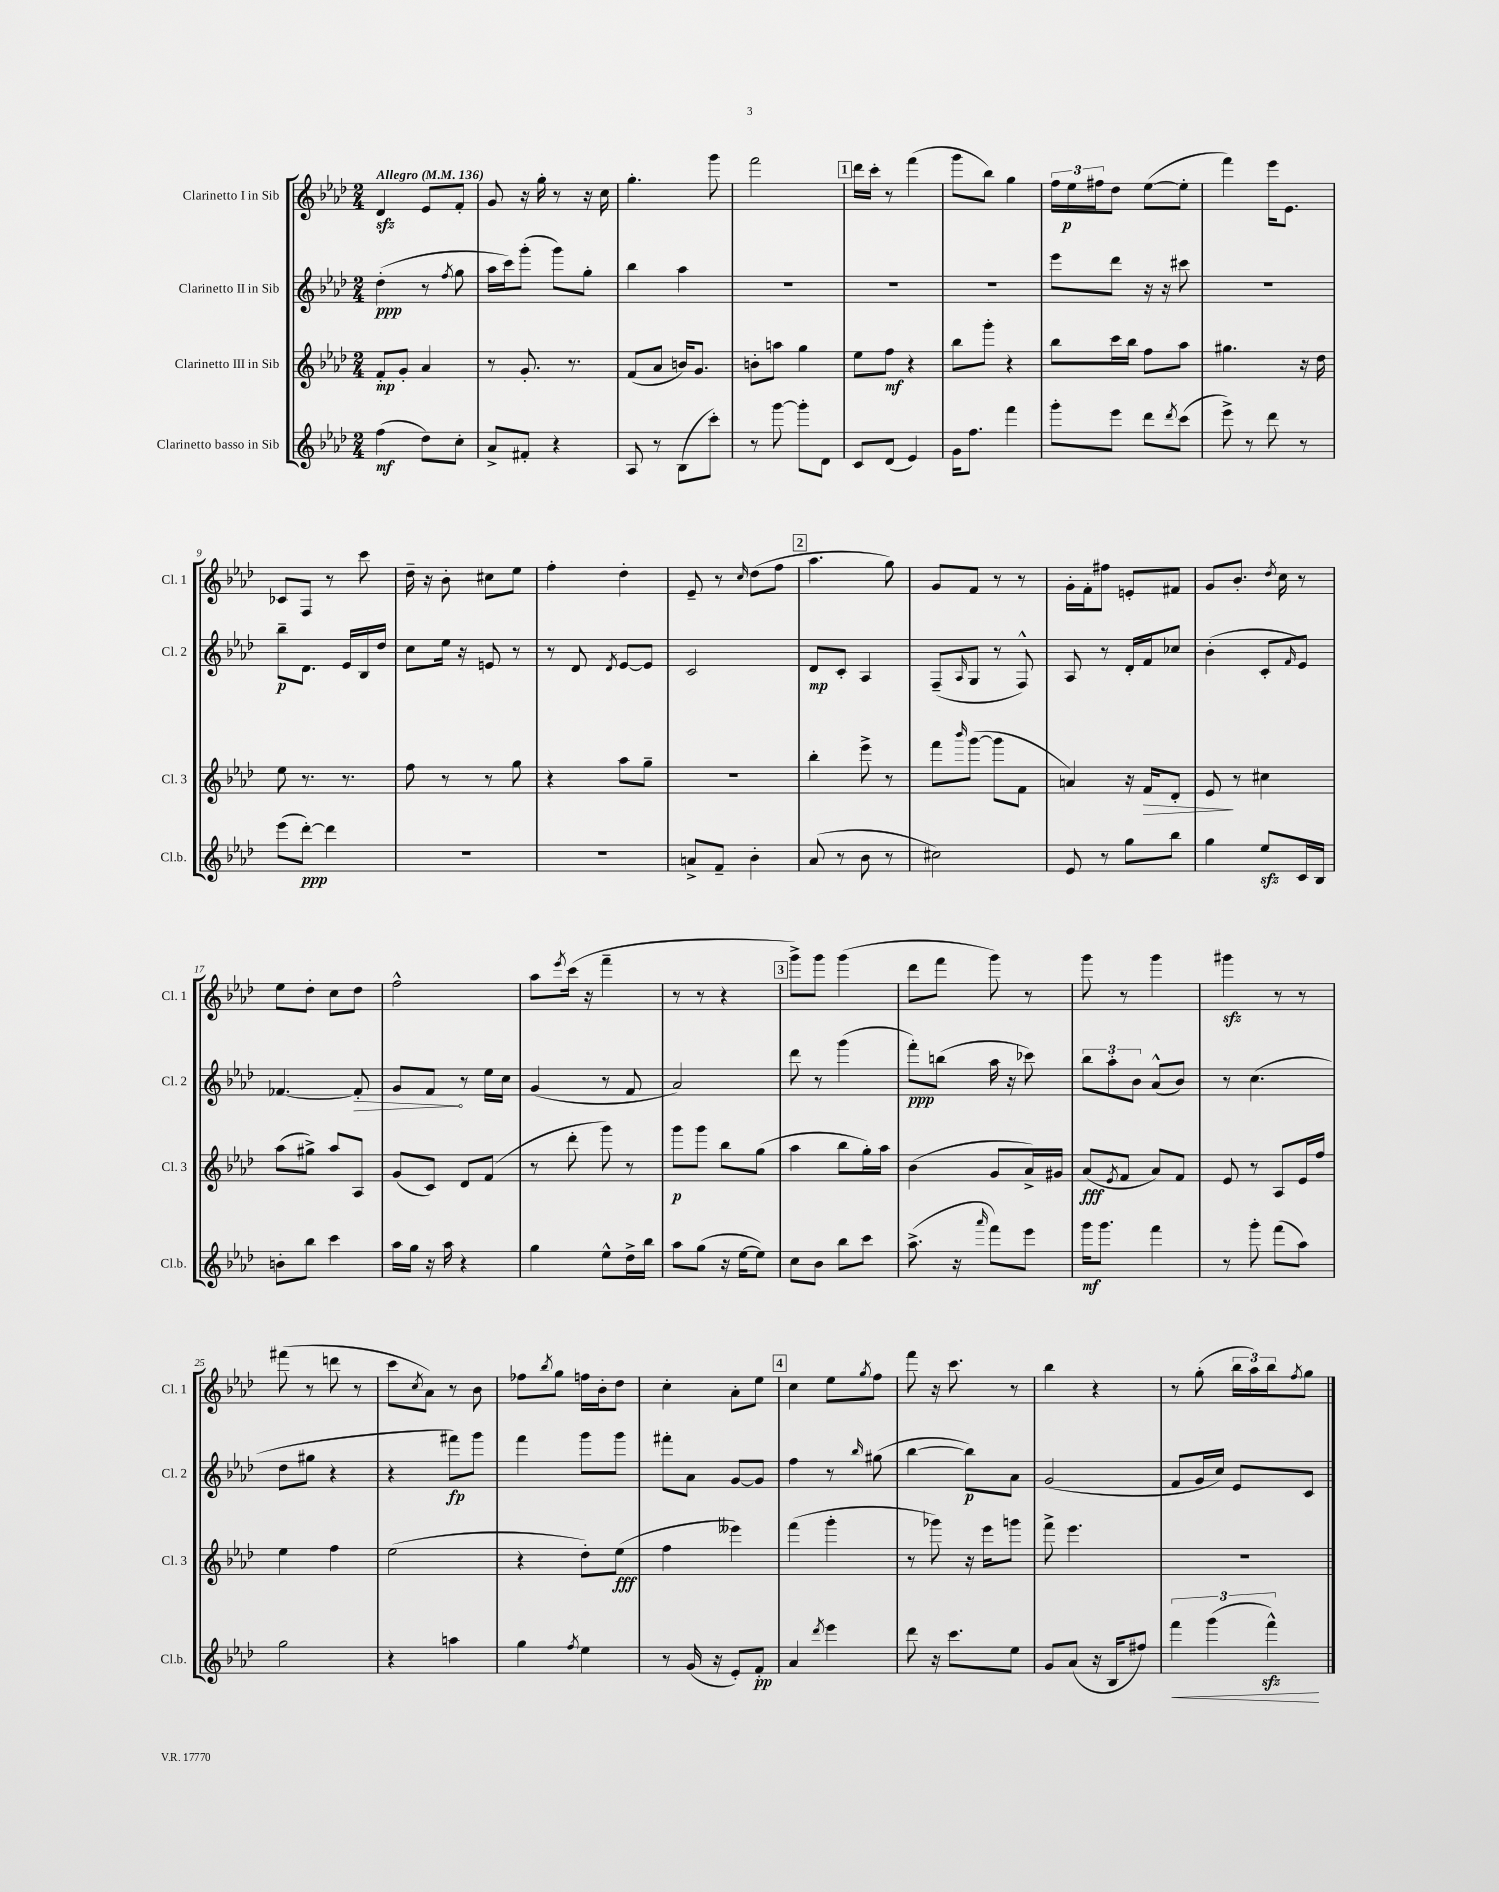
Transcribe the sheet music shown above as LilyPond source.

<<
\new StaffGroup <<
\new Staff = "s0" \with { instrumentName = "Clarinetto I in Sib" shortInstrumentName = "Cl. 1" } {
    \clef treble \key aes \major \numericTimeSignature \time 2/4 \tempo "Allegro" 4 = 136
    des'4\sfz ees'8 f'8-. |
    g'8 r16 g''16-. r8 r16 c''16 |
    g''4.-. g'''8 |
    f'''2 |
    \mark \markup { \box "1" } des'''16 c'''16-. r8 f'''4( |
    g'''8 bes''8) g''4 |
    \tuplet 3/2 { f''16 ees''16\p fis''16 } des''8 ees''8~( ees''8-. |
    f'''4) ees'''16 ees'8. |
    ces'8 f8 r8 c'''8 |
    des''16-- r16 bes'8-. cis''8 ees''8 |
    f''4-. des''4-. |
    ees'8-- r8 \grace { c''16 } des''8( f''8 |
    \mark \markup { \box "2" } aes''4. g''8) |
    g'8 f'8 r8 r8 |
    g'16-. f'16-. fis''8 e'8-. fis'8 |
    g'8 bes'8.-. \acciaccatura { des''8 } c''16 r8 |
    ees''8 des''8-. c''8 des''8 |
    f''2-^ |
    aes''8 \acciaccatura { ees'''8 } c'''16( r16 f'''4-- |
    r8 r8 r4 |
    \mark \markup { \box "3" } g'''8->) g'''8 g'''4( |
    des'''8 f'''8 g'''8) r8 |
    g'''8 r8 g'''4 |
    gis'''4\sfz r8 r8 |
    fis'''8( r8 d'''8 r8 |
    c'''8 \acciaccatura { c''8 } aes'8) r8 bes'8 |
    fes''8 \acciaccatura { bes''8 } g''8 f''16 bes'16-. des''8 |
    c''4-. aes'8-. ees''8 |
    \mark \markup { \box "4" } c''4 ees''8 \acciaccatura { g''8 } f''8 |
    f'''8 r16 c'''8. r8 |
    bes''4 r4 |
    r8 g''8-.( \tuplet 3/2 { bes''16 aes''16) bes''16 } \acciaccatura { f''8 } g''8 \bar "|." |
}
\new Staff = "s1" \with { instrumentName = "Clarinetto II in Sib" shortInstrumentName = "Cl. 2" } {
    \clef treble \key aes \major \numericTimeSignature \time 2/4
    des''4-.\ppp( r8 \acciaccatura { f''8 } g''8 |
    aes''16 c'''16) g'''8-.( g'''8) g''8-. |
    bes''4 aes''4 |
    R2 |
    \mark \markup { \box "1" } R2 |
    R2 |
    ees'''8 des'''8 r16 r16 cis'''8 |
    r2 |
    bes''8--\p des'8. ees'16 bes16 des''16 |
    c''8 ees''16 r16 e'8 r8 |
    r8 des'8 \acciaccatura { des'8 } ees'8~ ees'8 |
    c'2 |
    \mark \markup { \box "2" } des'8\mp c'8-. aes4 |
    f8--( \grace { aes16 } g8 r8 f8-^) |
    aes8 r8 des'16-. f'16 ces''8 |
    bes'4-.( c'8-. \grace { f'16 } ees'8) |
    fes'4.~ \once \override Hairpin.circled-tip = ##t fes'8-.\> |
    g'8 f'8\! r8 ees''16 c''16 |
    g'4( r8 f'8 |
    aes'2) |
    \mark \markup { \box "3" } des'''8 r8 g'''4( |
    f'''8-.\ppp) b''8( aes''16 r16 ces'''8) |
    \tuplet 3/2 { bes''8 aes''8-. bes'8 } aes'8-^( bes'8) |
    r8 c''4.( |
    des''8 gis''8 r4 |
    r4 fis'''8\fp) g'''8 |
    f'''4 g'''8 g'''8 |
    fis'''8-. aes'8 g'8~ g'8 |
    \mark \markup { \box "4" } f''4 r8 \grace { bes''16 } gis''8( |
    bes''4~ bes''8\p) aes'8 |
    g'2( |
    f'8 g'16 c''16) ees'8 c'8 \bar "|." |
}
\new Staff = "s2" \with { instrumentName = "Clarinetto III in Sib" shortInstrumentName = "Cl. 3" } {
    \clef treble \key aes \major \numericTimeSignature \time 2/4
    f'8-.\mp g'8-. aes'4 |
    r8 g'8.-. r8. |
    f'8( aes'8 b'16) g'8. |
    b'8-. a''8 g''4 |
    \mark \markup { \box "1" } ees''8 f''8\mf r4 |
    bes''8 g'''8-. r4 |
    bes''8 c'''16 bes''16 f''8 aes''8 |
    gis''4. r16 des''16 |
    ees''8 r8. r8. |
    f''8 r8 r8 g''8 |
    r4 aes''8 g''8-- |
    R2 |
    \mark \markup { \box "2" } bes''4-. ees'''8-> r8 |
    f'''8 \grace { bes'''16 } g'''8~( g'''8 f'8 |
    a'4) r16 f'16\> des'8-. |
    ees'8\! r8 cis''4 |
    aes''8( gis''8->) aes''8 aes8 |
    g'8( c'8) des'8 f'8( |
    r8 des'''8-. g'''8) r8 |
    g'''8\p g'''8 bes''8 g''8( |
    \mark \markup { \box "3" } aes''4 bes''8 g''16-.) aes''16 |
    bes'4( g'8 aes'16->) gis'16 |
    aes'8\fff( \acciaccatura { ees'8 } f'8 aes'8) f'8 |
    ees'8 r8 aes8 ees'16 f''16 |
    ees''4 f''4 |
    ees''2( |
    r4 des''8-.) ees''8\fff( |
    f''4 eeses'''4) |
    \mark \markup { \box "4" } f'''4( g'''4-. |
    r8 ges'''8) r16 ees'''16 g'''8 |
    f'''8-> ees'''4. |
    r2 \bar "|." |
}
\new Staff = "s3" \with { instrumentName = "Clarinetto basso in Sib" shortInstrumentName = "Cl.b." } {
    \clef treble \key aes \major \numericTimeSignature \time 2/4
    f''4\mf( des''8) c''8-. |
    aes'8-> fis'8-. r4 |
    aes8 r8 bes8( c'''8-.) |
    r8 g'''8~ g'''8-. des'8 |
    \mark \markup { \box "1" } c'8 des'8( ees'4) |
    g'16 f''8. f'''4 |
    g'''8-. ees'''8 des'''8 \acciaccatura { des'''8 } c'''8( |
    ees'''8->) r8 des'''8 r8 |
    ees'''8( des'''8~-.\ppp) des'''4 |
    R2 |
    R2 |
    a'8-> f'8-- bes'4-. |
    \mark \markup { \box "2" } aes'8( r8 bes'8 r8 |
    cis''2) |
    ees'8 r8 g''8 bes''8 |
    g''4 ees''8\sfz c'16 bes16 |
    b'8-. bes''8 c'''4 |
    aes''16 g''16 r16 aes''16 r4 |
    g''4 ees''8-^ des''16-> bes''16 |
    aes''8 g''8( r16 ees''16~ ees''8) |
    \mark \markup { \box "3" } c''8 bes'8 bes''8 c'''8 |
    aes''8.->( r16 \grace { aes'''16 } f'''8) ees'''8 |
    g'''16\mf g'''8. f'''4 |
    r8 g'''8-. f'''8( aes''8) |
    g''2 |
    r4 a''4 |
    g''4 \acciaccatura { f''8 } ees''4 |
    r8 g'16( r16 ees'8-.) f'8-.\pp |
    \mark \markup { \box "4" } aes'4 \acciaccatura { des'''8 } ees'''4 |
    des'''8 r16 c'''8. ees''8 |
    g'8 aes'8( r16 bes16 fis''8) |
    \tuplet 3/2 { f'''4\< g'''4( f'''4-^\sfz\!) } \bar "|." |
}
>>
>>
